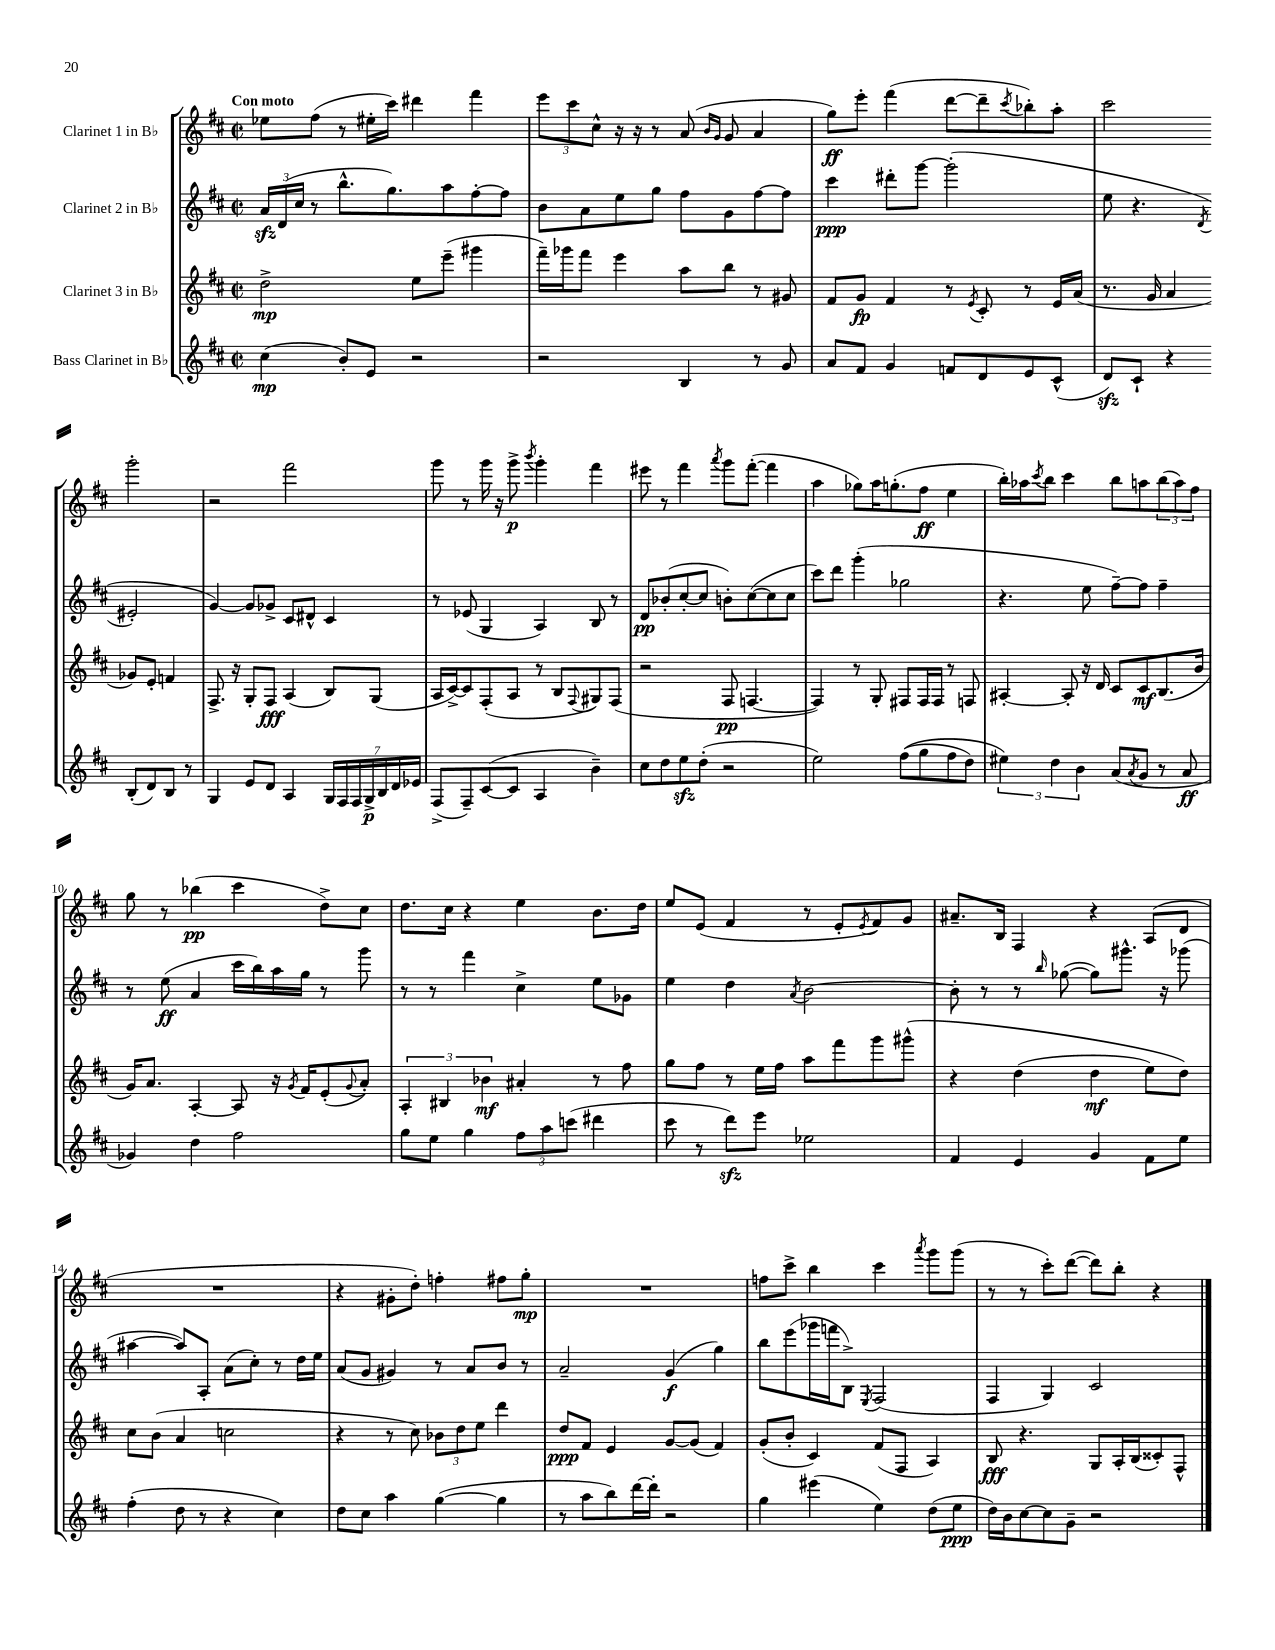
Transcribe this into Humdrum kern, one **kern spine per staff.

**kern	**dynam	**kern	**dynam	**kern	**dynam	**kern	**dynam
*part4	*part4	*part3	*part3	*part2	*part2	*part1	*part1
*staff4	*staff4	*staff3	*staff3	*staff2	*staff2	*staff1	*staff1
*I"Bass Clarinet in B♭	*	*I"Clarinet 3 in B♭	*	*I"Clarinet 2 in B♭	*	*I"Clarinet 1 in B♭	*
*clefG2	*	*clefG2	*	*clefG2	*	*clefG2	*
*k[f#c#]	*	*k[f#c#]	*	*k[f#c#]	*	*k[f#c#]	*
*M2/2	*	*M2/2	*	*M2/2	*	*M2/2	*
*met(c|)	*	*met(c|)	*	*met(c|)	*	*met(c|)	*
=1	=1	=1	=1	=1	=1	=1	=1
!	!	!	!	!	!	!LO:TX:a:B:t=Con moto	!
(4cc#\	mp	2dd^\	mp	24azz/LL	.	8ee-X\L	.
.	.	.	.	(24d/	.	.	.
.	.	.	.	24cc#/JJ	.	.	.
.	.	.	.	8r	.	(8ff#\J	.
8b'/L)	.	.	.	8.bb^^\L	.	8r	.
8e/J	.	.	.	.	.	16ee#X'\LL	.
.	.	.	.	8.gg\)	.	16ccc#\JJ)	.
2r	.	8ee\L	.	.	.	4ddd#X\	.
.	.	(8eee~\J	.	8aa\	.	.	.
.	.	4ggg#X\	.	[8ff#'\	.	4fff#\	.
.	.	.	.	8ff#\J]	.	.	.
=2	=2	=2	=2	=2	=2	=2	=2
2r	.	16fff#~\LL)	.	8b\L	.	12eee\L	.
.	.	16ggg-X\J	.	.	.	.	.
.	.	.	.	.	.	12ccc#\	.
.	.	8fff#\J	.	8a\	.	.	.
.	.	.	.	.	.	12cc#^^\J	.
.	.	4eee\	.	8ee\	.	16r	.
.	.	.	.	.	.	16r	.
.	.	.	.	8gg\J	.	8r	.
4B/	.	8aa\L	.	8ff#\L	.	(8a/	.
.	.	.	.	.	.	16qqb/LL	.
.	.	.	.	.	.	16qqg/JJ	.
.	.	8bb\J	.	8g\	.	8g/	.
8r	.	8r	.	[8ff#\	.	4a/	.
8g/	.	8g#X/	.	8ff#\J]	.	.	.
=3	=3	=3	=3	=3	=3	=3	=3
8a/L	.	8f#/L	.	4ccc#\	ppp	8gg\L)	ff
8f#/J	.	8g/J	fp	.	.	8eee'\J	.
4g/	.	4f#/	.	8ddd#X'\L	.	(4fff#\	.
.	.	.	.	[8ggg\J	.	.	.
8fn/L	.	8r	.	(2ggg'\]	.	[8ddd\L	.
.	.	8qe/	.	.	.	.	.
8d/	.	8c#'/	.	.	.	8ddd~\]	.
.	.	.	.	.	.	8qccc#/	.
8e/	.	8r	.	.	.	8bb-X'\)	.
(8c#^^/J	.	16e/LL	.	.	.	8aa'\J	.
.	.	(16a/JJ	.	.	.	.	.
=4	=4	=4	=4	=4	=4	=4	=4
8dzz/L)	.	8.r	.	8ee\	.	2ccc#\	.
8c#`/J	.	.	.	4.r	.	.	.
.	.	16g/	.	.	.	.	.
4r	.	4a/	.	.	.	.	.
.	.	.	.	8qd/	.	.	.
(8B'/L	.	8g-X/L)	.	2e#X'/	.	2ggg'\	.
8d/)	.	8e'/J	.	.	.	.	.
8B/J	.	4fn/	.	.	.	.	.
8r	.	.	.	.	.	.	.
!!LO:LB:g=z
=5	=5	=5	=5	=5	=5	=5	=5
4G/	.	8.F#^/	.	[4g/)	.	2r	.
.	.	16r	.	.	.	.	.
8e/L	.	8G'/L	.	8g/L]	.	.	.
8d/J	.	8F#/J	fff	8g-X^/J	.	.	.
4A/	.	(4A/	.	8c#/L	.	2fff#\	.
.	.	.	.	8d#X^^/J	.	.	.
28G/LL	.	8B/L)	.	4c#/	.	.	.
28F#/	.	.	.	.	.	.	.
28F#/	.	.	.	.	.	.	.
28G^/	p	.	.	.	.	.	.
.	.	(8G/J	.	.	.	.	.
28B/	.	.	.	.	.	.	.
28d/	.	.	.	.	.	.	.
28e-X/JJ	.	.	.	.	.	.	.
=6	=6	=6	=6	=6	=6	=6	=6
(8F#^/L	.	16A/LL	.	8r	.	8ggg\	.
.	.	[16c#^/J)	.	.	.	.	.
8F#~/)	.	8c#/]	.	(8e-X/	.	8r	.
([8c#/	.	(8F#'/	.	4G/	.	16ggg\	.
.	.	.	.	.	.	16r	.
8c#/J]	.	8A/J	.	.	.	8ggg^\	p
.	.	.	.	.	.	8qbbb/	.
4A/	.	8r	.	4A/)	.	4ggg'\	.
.	.	8B/L	.	.	.	.	.
.	.	8qqF#/	.	.	.	.	.
4b~\)	.	8G#X/)	.	8B/	.	4fff#\	.
.	.	(8F#/J	.	8r	.	.	.
=7	=7	=7	=7	=7	=7	=7	=7
8cc#\L	.	2r	.	8d/L	pp	8eee#X\	.
8dd\	.	.	.	(8b-X'/	.	8r	.
8eezz\	.	.	.	[8cc#'/	.	4fff#\	.
(8dd'\J	.	.	.	8cc#/J]	.	.	.
.	.	.	.	.	.	8qaaa/	.
2r	.	8F#/	pp	8bn'\L)	.	8ggg\L	.
.	.	[4.Fn/	.	([8cc#\	.	([8fff#'\J	.
.	.	.	.	8cc#\]	.	4fff#\]	.
.	.	.	.	8cc#\J	.	.	.
=8	=8	=8	=8	=8	=8	=8	=8
2ee\)	.	4F/])	.	8ccc#\L)	.	4aa\	.
.	.	.	.	8ddd\J	.	.	.
.	.	8r	.	(4ggg'\	.	8gg-X\L)	.
.	.	8G'/	.	.	.	16aa\K	.
.	.	.	.	.	.	(8.ggn'\	.
((8ff#\L	.	8F#X/L	.	2gg-X\	.	.	.
8gg\	.	16F#/L	.	.	.	8ff#\J	ff
.	.	16F#/JJ	.	.	.	.	.
8ff#\	.	8r	.	.	.	4ee\	.
8dd\J)	.	8Fn/	.	.	.	.	.
=9	=9	=9	=9	=9	=9	=9	=9
6ee#X\)	.	[4A#X'/	.	4.r	.	16bb'\LL)	.
.	.	.	.	.	.	16aa-X\J	.
.	.	.	.	.	.	8qccc#/	.
.	.	.	.	.	.	8bb\J	.
6dd\	.	.	.	.	.	.	.
.	.	8A#'/]	.	.	.	4ccc#\	.
6b\	.	.	.	.	.	.	.
.	.	16r	.	8ee\	.	.	.
.	.	16d/	.	.	.	.	.
(8a/L	.	8c#/L	.	[8ff#~\L)	.	8bb\L	.
8qa/	.	.	.	.	.	.	.
8g/J	.	8c#/	mf	8ff#\J]	.	8aan\	.
8r	.	(8.B/	.	4ff#~\	.	(12bb\	.
.	.	.	.	.	.	12aa\)	.
8a/	ff	.	.	.	.	.	.
.	.	.	.	.	.	12ff#\J	.
.	.	16b/Jk	.	.	.	.	.
!!LO:LB:g=z
=10	=10	=10	=10	=10	=10	=10	=10
4g-X/)	.	16g/KL)	.	8r	.	8gg\	.
.	.	8.a/J	.	.	.	.	.
.	.	.	.	(8ee\	ff	8r	.
4dd\	.	[4A'/	.	4a/	.	(4bb-X\	pp
2ff#\	.	8A/]	.	16ccc#\LL	.	4ccc#\	.
.	.	.	.	16bb\)	.	.	.
.	.	16r	.	16aa\	.	.	.
.	.	8qg/	.	.	.	.	.
.	.	16f#/KL	.	16gg\JJ	.	.	.
.	.	(8e'/	.	8r	.	8dd^\L)	.
.	.	8qqg/	.	.	.	.	.
.	.	8a'/J)	.	8ggg\	.	8cc#\J	.
=11	=11	=11	=11	=11	=11	=11	=11
8gg\L	.	6A'/	.	8r	.	8.dd\L	.
8ee\J	.	.	.	8r	.	.	.
.	.	6B#X/	.	.	.	.	.
.	.	.	.	.	.	16cc#\Jk	.
4gg\	.	.	.	4fff#\	.	4r	.
.	.	6b-X\	mf	.	.	.	.
12ff#\L	.	4a#X'/	.	4cc#^\	.	4ee\	.
12aa\	.	.	.	.	.	.	.
(12cccn\J	.	.	.	.	.	.	.
4ddd#X\	.	8r	.	8ee\L	.	8.b\L	.
.	.	8ff#\	.	8g-X\J	.	.	.
.	.	.	.	.	.	16dd\Jk	.
=12	=12	=12	=12	=12	=12	=12	=12
8ccc#\	.	8gg\L	.	4ee\	.	8ee/L	.
8r	.	8ff#\J	.	.	.	(8e/J	.
8dddzz\L)	.	8r	.	4dd\	.	4f#/	.
8eee\J	.	16ee\LL	.	.	.	.	.
.	.	16ff#\JJ	.	.	.	.	.
.	.	.	.	8qa/	.	.	.
2ee-X\	.	8aa\L	.	[2b\	.	8r	.
.	.	8fff#\	.	.	.	8e'/L	.
.	.	.	.	.	.	8qe/	.
.	.	8ggg\	.	.	.	8f#/)	.
.	.	(8ggg#X^^\J	.	.	.	8g/J	.
=13	=13	=13	=13	=13	=13	=13	=13
4f#/	.	4r	.	8b'\]	.	8.a#X~/L	.
.	.	.	.	8r	.	.	.
.	.	.	.	.	.	16B/Jk	.
4e/	.	(4dd\	.	8r	.	4F#/	.
.	.	.	.	16qqbb/	.	.	.
.	.	.	.	([8gg-X\	.	.	.
4g/	.	4dd\	mf	8gg-\L])	.	4r	.
.	.	.	.	8.ggg#X^^\J	.	.	.
8f#\L	.	8ee\L)	.	.	.	(8A/L	.
.	.	.	.	16r	.	.	.
8ee\J	.	8dd\J)	.	(8ggg-X\	.	8d/J	.
!!LO:LB:g=z
=14	=14	=14	=14	=14	=14	=14	=14
(4ff#'\	.	8cc#\L	.	[4aa#X\	.	1r	.
.	.	(8b\J	.	.	.	.	.
8dd\	.	4a/	.	8aa#/L])	.	.	.
8r	.	.	.	8A'/J	.	.	.
4r	.	2ccn\	.	(8a\L	.	.	.
.	.	.	.	8cc#'\J)	.	.	.
4cc#\)	.	.	.	8r	.	.	.
.	.	.	.	16dd\LL	.	.	.
.	.	.	.	16ee\JJ	.	.	.
=15	=15	=15	=15	=15	=15	=15	=15
8dd\L	.	4r	.	(8a/L	.	4r	.
8cc#\J	.	.	.	8g/J	.	.	.
4aa\	.	8r	.	4g#X/)	.	8g#X'\L	.
.	.	8cc#\)	.	.	.	8dd'\J)	.
([4gg\	.	12b-X\L	.	8r	.	4ffn'\	.
.	.	12dd\	.	.	.	.	.
.	.	.	.	8a/L	.	.	.
.	.	12ee\J	.	.	.	.	.
4gg\]	.	4ddd\	.	8b/J	.	8ff#X\L	.
.	.	.	.	8r	.	8gg'\J	mp
=16	=16	=16	=16	=16	=16	=16	=16
8r	.	8dd/L	ppp	2a~/	.	1r	.
8aa\L	.	8f#/J	.	.	.	.	.
8bb\)	.	4e/	.	.	.	.	.
[16ddd\L	.	.	.	.	.	.	.
16ddd'\JJ]	.	.	.	.	.	.	.
2r	.	[8g/L	.	(4g/	f	.	.
.	.	(8g/J]	.	.	.	.	.
.	.	4f#/)	.	4gg\)	.	.	.
=17	=17	=17	=17	=17	=17	=17	=17
4gg\	.	(8g'/L	.	8bb\L	.	8ffn\L	.
.	.	8b'/J	.	(8eee\	.	8ccc#^\J	.
(4eee#X\	.	4c#/)	.	16ggg-X\L	.	4bb\	.
.	.	.	.	16fffn\J	.	.	.
.	.	.	.	8B^\J)	.	.	.
.	.	.	.	8qE/	.	.	.
4ee\)	.	(8f#/L	.	(2F#/	.	4ccc#\	.
.	.	8F#/J	.	.	.	.	.
.	.	.	.	.	.	8qaaa/	.
(8dd\L	.	4A/)	.	.	.	8ggg\L	.
8ee\J	ppp	.	.	.	.	(8ggg\J	.
=18	=18	=18	=18	=18	=18	=18	=18
16dd\LL)	.	8B/	fff	4F#/	.	8r	.
16b\J	.	.	.	.	.	.	.
[8cc#\	.	4.r	.	.	.	8r	.
8cc#\]	.	.	.	4G/)	.	8ccc#'\L)	.
8g~\J	.	.	.	.	.	([8ddd\J	.
2r	.	8G/L	.	2c#/	.	8ddd\L])	.
.	.	16A'/L	.	.	.	8bb'\J	.
.	.	(16B/J	.	.	.	.	.
.	.	8c##X'/)	.	.	.	4r	.
.	.	8F#^^/J	.	.	.	.	.
==	==	==	==	==	==	==	==
*-	*-	*-	*-	*-	*-	*-	*-
